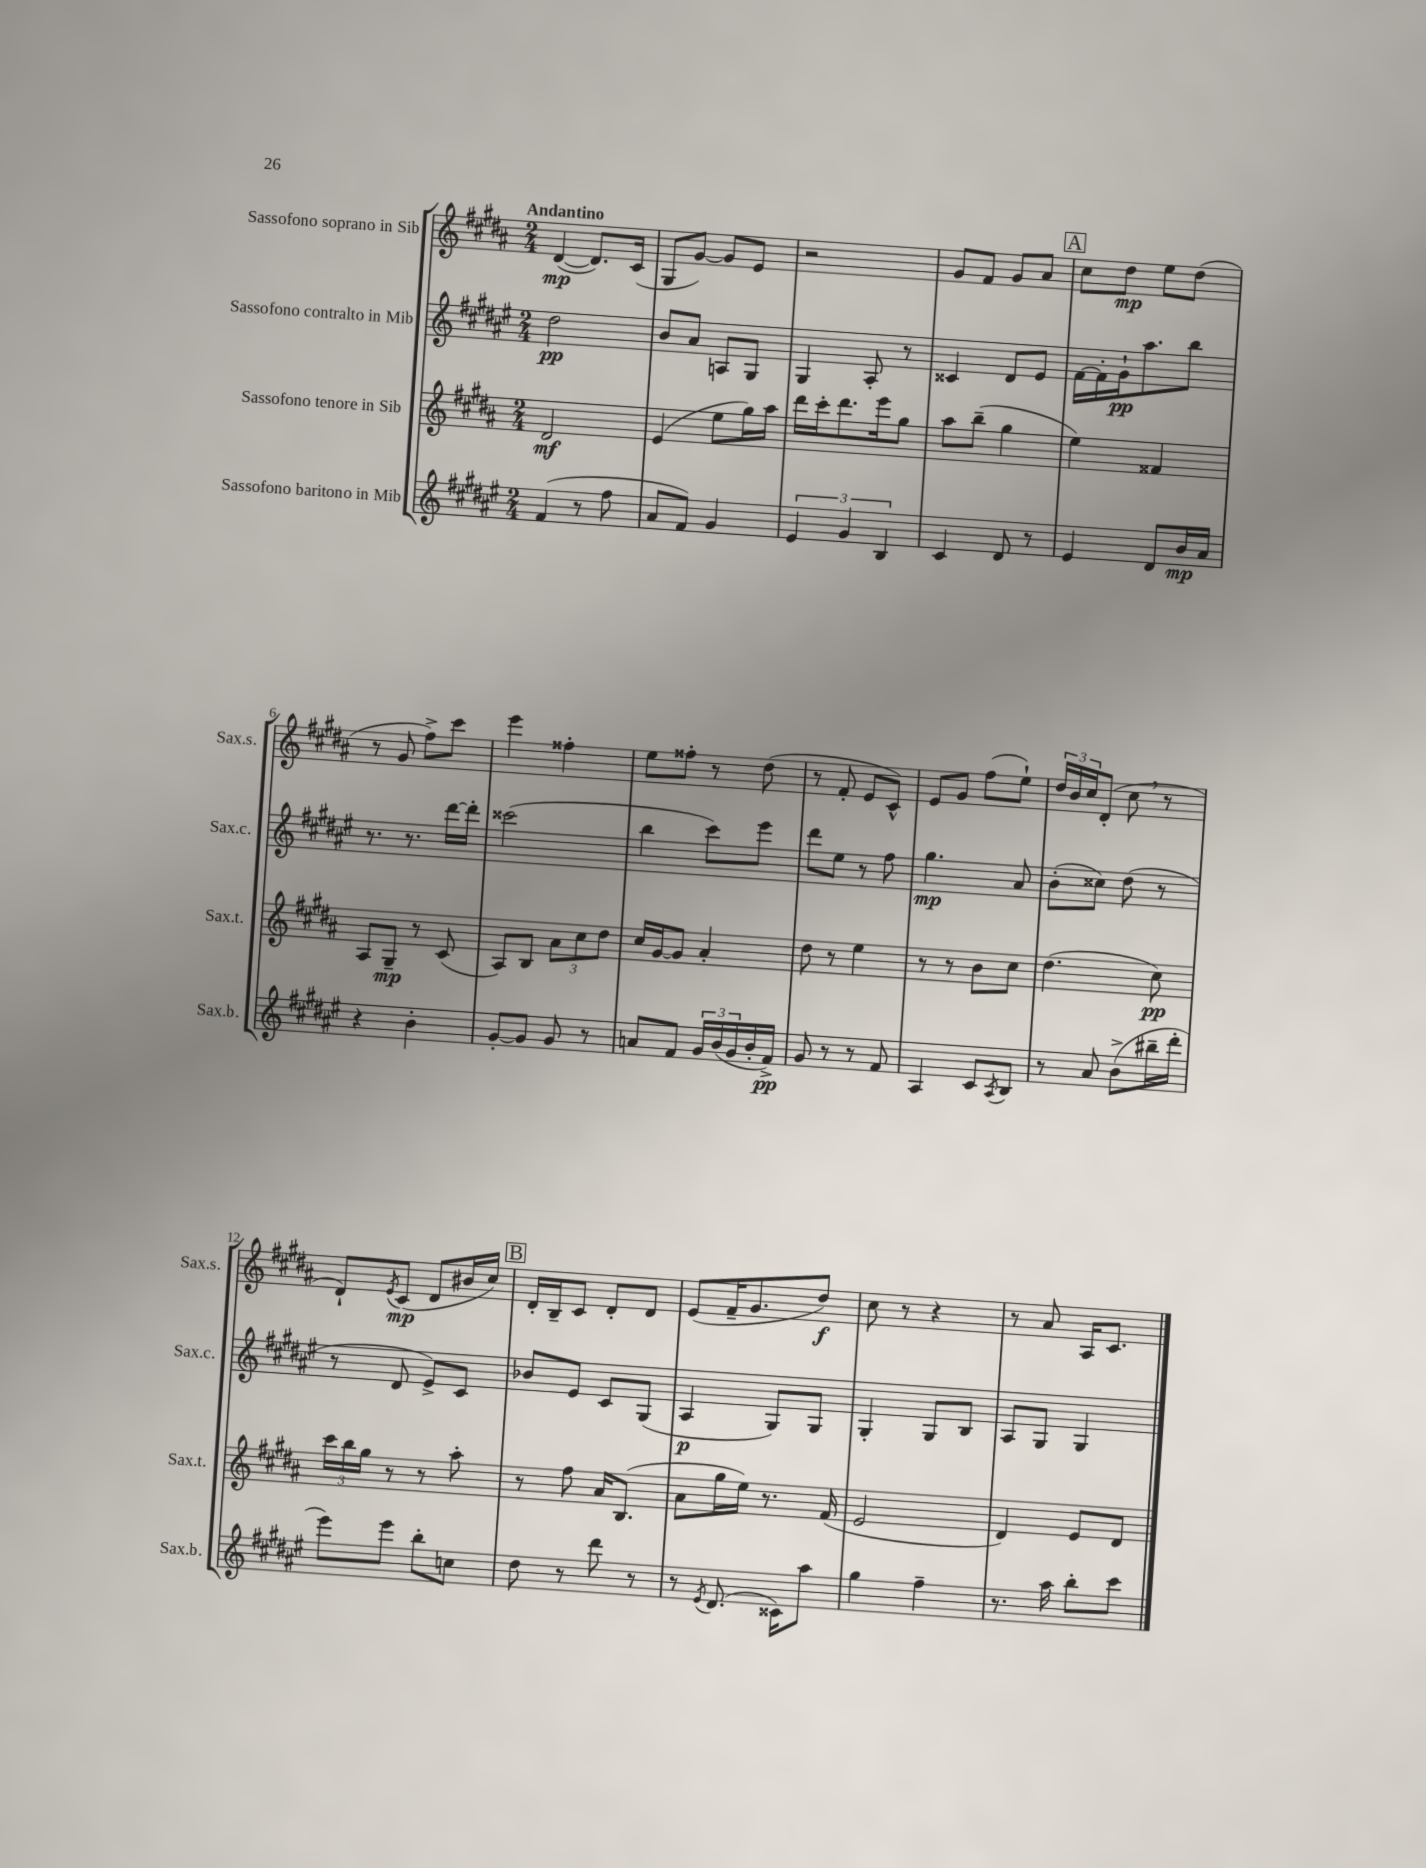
<<
\new StaffGroup <<
\new Staff = "s0" \with { instrumentName = "Sassofono soprano in Sib" shortInstrumentName = "Sax.s." } {
    \clef treble \key b \major \numericTimeSignature \time 2/4 \tempo "Andantino"
    dis'4~\mp( dis'8.) cis'16( |
    gis8 gis'8~) gis'8 e'8 |
    r2 |
    gis'8 fis'8 gis'8 ais'8 |
    \mark \markup { \box "A" } cis''8 dis''8\mp e''8 dis''8( |
    r8 gis'8 fis''8->) cis'''8 |
    e'''4 fisis''4-. |
    e''8 fisis''8-. r8 dis''8( |
    r8 fis'8-. e'8 cis'8-^) |
    e'8 gis'8 fis''8( e''8-!) |
    \tuplet 3/2 { dis''16 b'16 cis''16 } dis'8-.( cis''8 \breathe r8 |
    dis'8-!) \acciaccatura { e'8 } cis'8\mp( dis'8 bis'16 cis''16) |
    \mark \markup { \box "B" } dis'16-. b16-- cis'8 dis'8-. dis'8 |
    e'8( fis'16-- gis'8. dis''8\f) |
    cis''8 r8 r4 |
    r8 ais'8 ais16 cis'8. \bar "|." |
}
\new Staff = "s1" \with { instrumentName = "Sassofono contralto in Mib" shortInstrumentName = "Sax.c." } {
    \clef treble \key fis \major \numericTimeSignature \time 2/4
    dis''2\pp |
    b'8 ais'8 a8 gis8 |
    gis4 ais8-. r8 |
    cisis'4 dis'8 eis'8 |
    \mark \markup { \box "A" } fis'16~ fis'16-. gis'16-!\pp ais''8. b''8 |
    r8. r8. dis'''16~ dis'''16-. |
    cisis'''2( |
    b''4 cis'''8) eis'''8 |
    dis'''8 eis''8 r8 fis''8 |
    gis''4.\mp ais'8 |
    b'8-.( cisis''8) dis''8( r8 |
    r8 dis'8 eis'8->) cis'8 |
    \mark \markup { \box "B" } bes'8 eis'8 cis'8 gis8( |
    ais4\p gis8) gis8 |
    gis4-. gis8 b8 |
    ais8 gis8 gis4 \bar "|." |
}
\new Staff = "s2" \with { instrumentName = "Sassofono tenore in Sib" shortInstrumentName = "Sax.t." } {
    \clef treble \key b \major \numericTimeSignature \time 2/4
    dis'2\mf |
    e'4( e''8 gis''16) ais''16 |
    dis'''16 cis'''16-. dis'''8. e'''16 gis''8 |
    ais''8 b''8--( gis''4 |
    \mark \markup { \box "A" } e''4) fisis'4 |
    ais8 gis8--\mp r8 cis'8( |
    ais8) b8 \tuplet 3/2 { ais'8 cis''8 dis''8 } |
    cis''16 gis'16~ gis'8 ais'4-. |
    dis''8 r8 e''4 |
    r8 r8 b'8 cis''8 |
    dis''4.( cis''8\pp) |
    \tuplet 3/2 { cis'''16 b''16 gis''16 } r8 r8 ais''8-. |
    \mark \markup { \box "B" } r8 fis''8 ais'16 b8.( |
    ais'8 gis''16 e''16) r8. fis'16( |
    e'2 |
    dis'4) e'8 dis'8 \bar "|." |
}
\new Staff = "s3" \with { instrumentName = "Sassofono baritono in Mib" shortInstrumentName = "Sax.b." } {
    \clef treble \key fis \major \numericTimeSignature \time 2/4
    fis'4( r8 fis''8 |
    ais'8 fis'8) gis'4 |
    \tuplet 3/2 { eis'4 gis'4 b4 } |
    cis'4 dis'8 r8 |
    \mark \markup { \box "A" } eis'4 dis'8 b'16\mp ais'16 |
    r4 b'4-. |
    gis'8~-. gis'8 gis'8 r8 |
    a'8 fis'8 \tuplet 3/2 { gis'16 b'16( gis'16 } b'16-. fis'16->\pp) |
    gis'8 r8 r8 fis'8 |
    ais4 cis'8 \acciaccatura { ais8 } b8 |
    r8 ais'8 b'8->( bis''16-- dis'''16-. |
    eis'''8) eis'''8 b''8-. c''8 |
    \mark \markup { \box "B" } dis''8 r8 dis'''8 r8 |
    r8 \acciaccatura { eis'8 } dis'8.( cisis'16) ais''8 |
    gis''4 fis''4-- |
    r8. ais''16 b''8-. cis'''8 \bar "|." |
}
>>
>>
